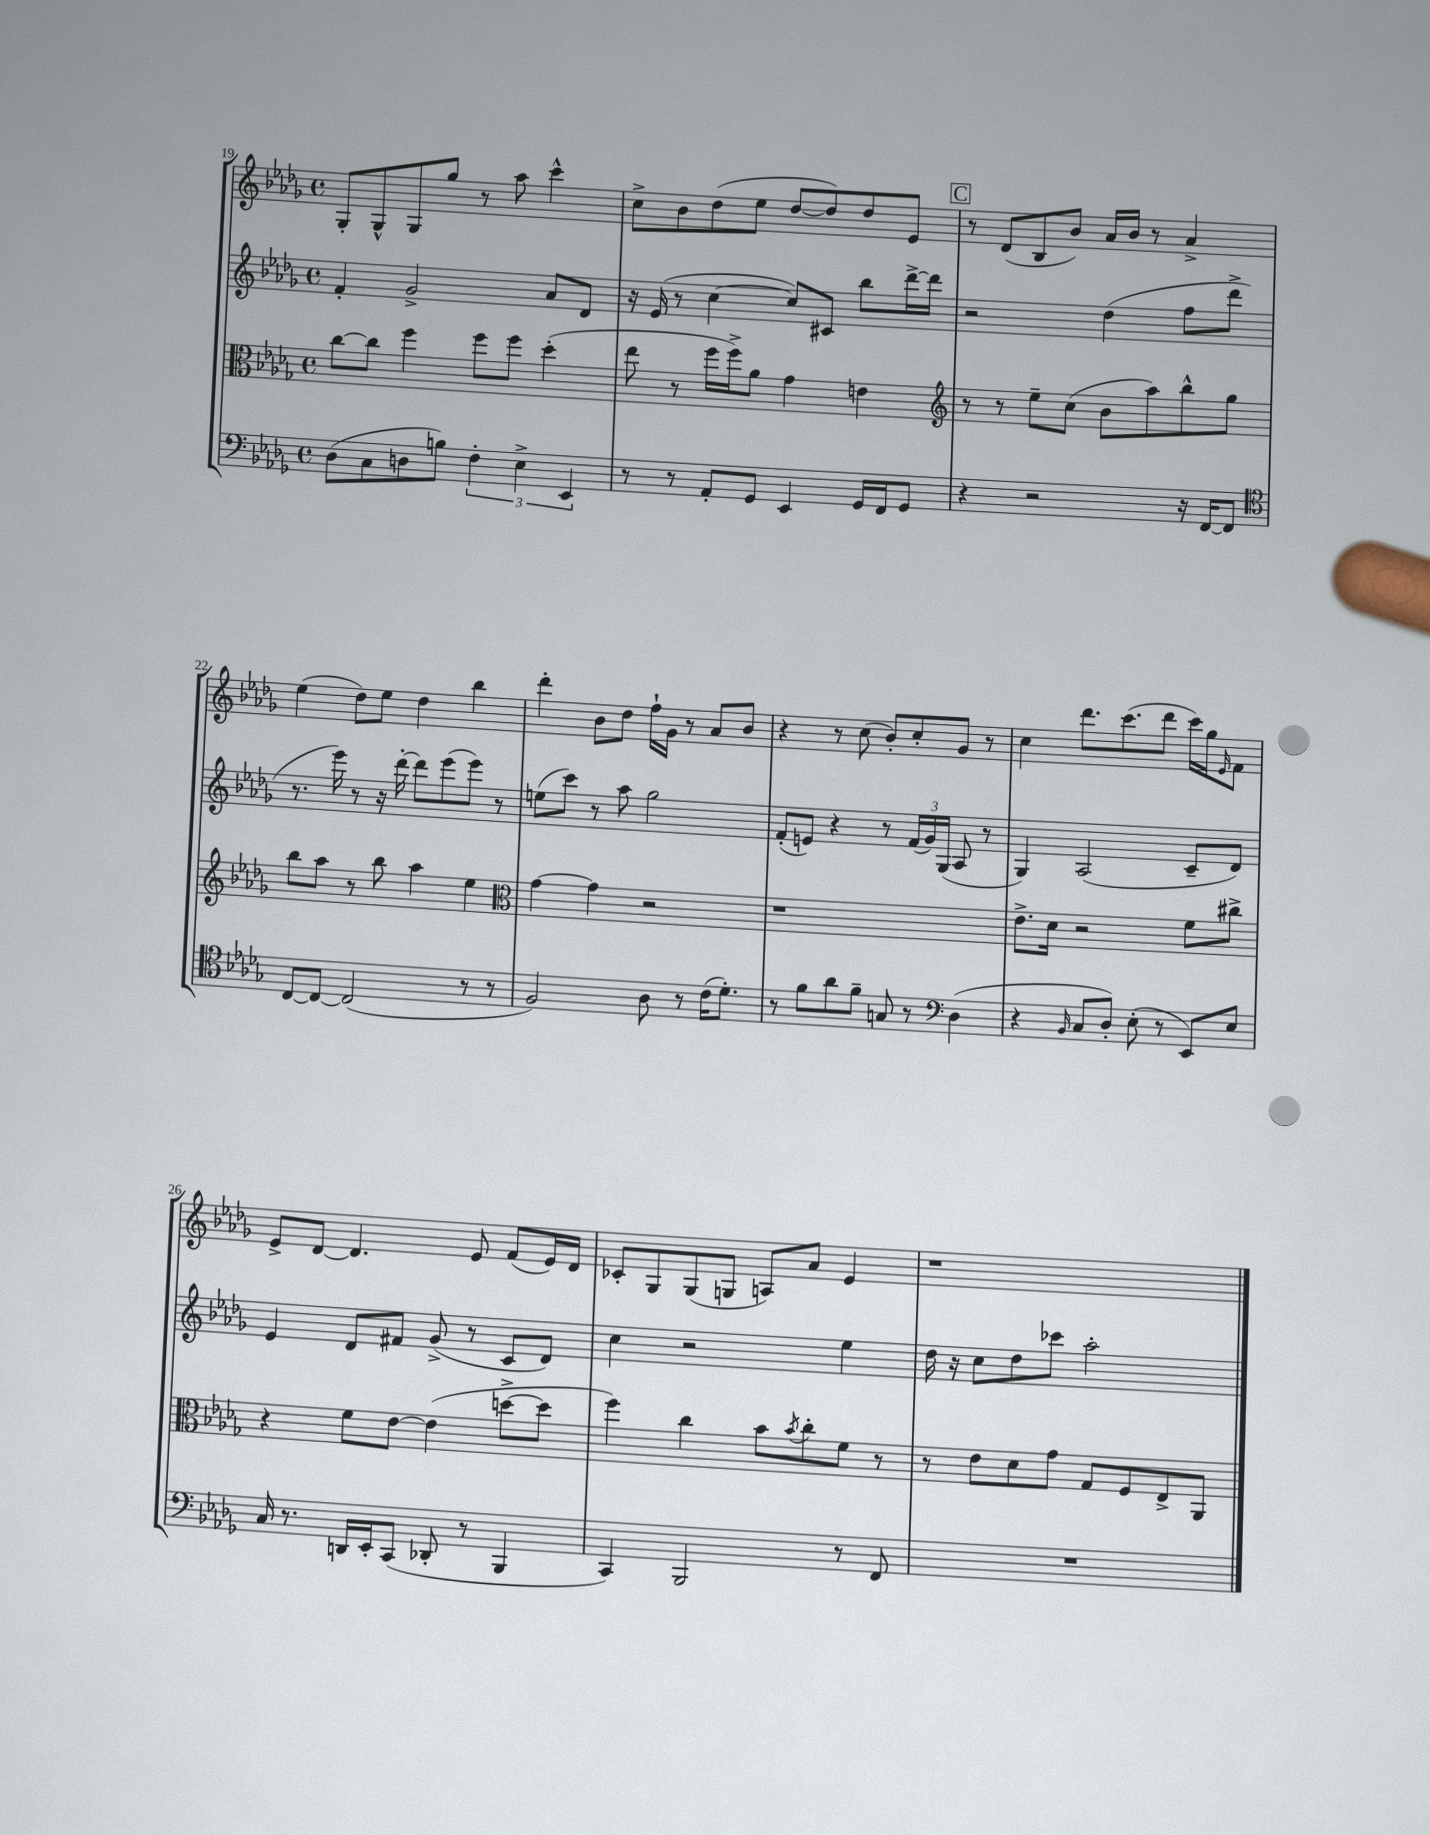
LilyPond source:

<<
\new StaffGroup <<
\new Staff = "s0" {
    \clef treble \key des \major \defaultTimeSignature \time 4/4
    ges8-. ges8-^ ges8 ges''8 r8 aes''8 c'''4-^ |
    c''8-> bes'8 des''8( ees''8 des''8~ des''8) des''8 ees'8 |
    \mark \markup { \box "C" } r8 des'8( bes8 bes'8) aes'16 bes'16 r8 aes'4-> |
    ees''4( des''8) ees''8 des''4 bes''4 |
    des'''4-. bes'8 des''8 f''16-! ges'16 r8 aes'8 bes'8 |
    r4 r8 c''8( bes'8-.) c''8-. ges'8 r8 |
    c''4 des'''8. c'''8.( des'''8 c'''16) ges''16 \grace { ees'16 } f'8 |
    ees'8-> des'8~ des'4. ees'8 f'8( ees'16) des'16 |
    ces'8-. ges8 ges8( g8 a8) aes'8 ees'4 |
    r1 \bar "|." |
}
\new Staff = "s1" {
    \clef treble \key des \major \defaultTimeSignature \time 4/4
    f'4-. ges'2-> aes'8 des'8 |
    r16 ees'16( r8 c''4~ c''8) cis'8 bes''8 des'''16~-> des'''16 |
    \mark \markup { \box "C" } r2 des''4( f''8 des'''8-> |
    r8. ees'''16) r8 r16 des'''16~-. des'''8 ees'''8( ees'''8) r8 |
    e''8( c'''8) r8 aes''8 ges''2 |
    f'8-.( e'8) r4 r8 \tuplet 3/2 { f'16( ges'16) ges16( } aes8 r8 |
    ges4) aes2( c'8-- des'8) |
    ees'4 des'8 fis'8 ges'8->( r8 c'8 des'8) |
    c''4 r2 ees''4 |
    des''16 r16 c''8 des''8 ces'''8 aes''2-. \bar "|." |
}
\new Staff = "s2" {
    \clef alto \key des \major \defaultTimeSignature \time 4/4
    c''8~ c''8 f''4 f''8 f''8 des''4-.( |
    ees''8 r8 f''16 f''16->) aes'8 ges'4 e'4 |
    \mark \markup { \box "C" } \clef treble r8 r8 ees''8-- c''8( bes'8 aes''8) bes''8-^ ges''8 |
    bes''8 aes''8 r8 bes''8 aes''4 ees''4 |
    \clef alto ges'4~ ges'4 r2 |
    r1 |
    ees'8.-> des'16 r2 f'8 cis''8-> |
    r4 f'8 ees'8~ ees'4( d''8~-> d''8 |
    f''4) c''4 bes'8 \acciaccatura { bes'8 } c''8-. f'8 r8 |
    r8 ees'8 des'8 ges'8 ges8 f8 ees8-> aes,8 \bar "|." |
}
\new Staff = "s3" {
    \clef bass \key des \major \defaultTimeSignature \time 4/4
    des8( c8 d8 b8) \tuplet 3/2 { f4-. ees4-> ees,4 } |
    r8 r8 aes,8-. ges,8 ees,4 ges,16 f,16 ges,8 |
    \mark \markup { \box "C" } r4 r2 r16 f,16~ f,8 |
    \clef tenor c8~ c8~ c2( r8 r8 |
    f2) aes8 r8 c'16( des'8.-.) |
    r8 f'8 aes'8 f'8-- g8 r8 \clef bass des4( |
    r4 \grace { bes,16 } c8 des8-.) ees8-.( r8 ees,8) ees8 |
    c16 r8. d,16 ees,16-. c,8( des,8-. r8 bes,,4 |
    c,4) bes,,2 r8 f,8 |
    R1 \bar "|." |
}
>>
>>
\layout { \context { \Score currentBarNumber = #19 } }
